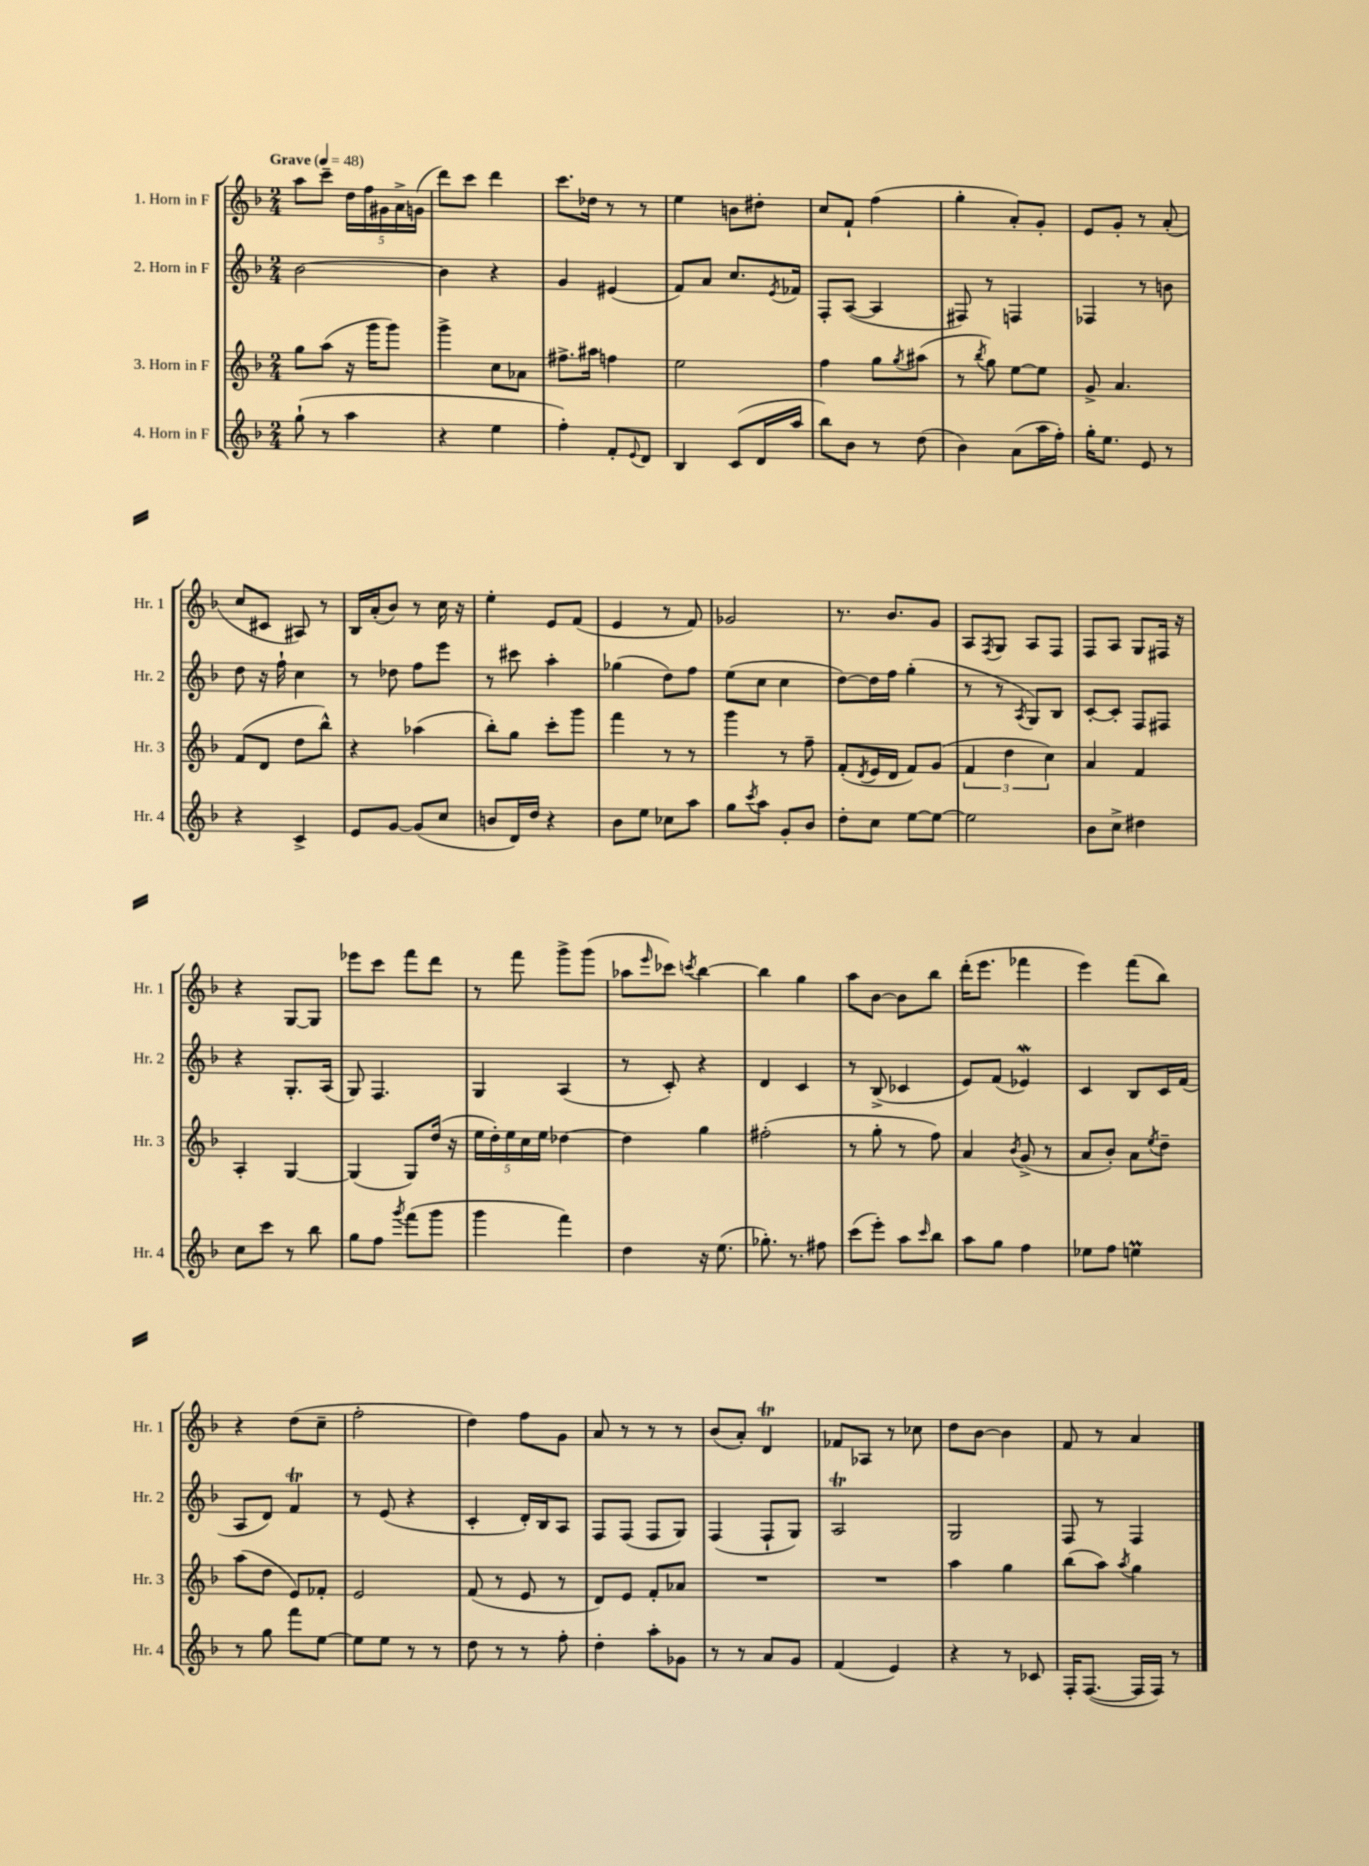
<<
\new StaffGroup <<
\new Staff = "s0" \with { instrumentName = "1. Horn in F" shortInstrumentName = "Hr. 1" } {
    \clef treble \key f \major \numericTimeSignature \time 2/4 \tempo "Grave" 4 = 48
    a''8 c'''8-- \tuplet 5/4 { d''16 f''16 gis'16 a'16-> g'16( } |
    d'''8) c'''8 d'''4 |
    c'''8. des''16 r8 r8 |
    e''4 b'8 dis''8-. |
    c''8 f'8-! f''4( |
    g''4-. a'8-.) g'8-. |
    e'8 g'8-. r8 a'8-.( |
    c''8 cis'8 ais8) r8 |
    bes16 a'16-.( bes'8) r8 c''16 r16 |
    e''4-. e'8 f'8( |
    e'4 r8 f'8) |
    ges'2 |
    r8. bes'8. g'8 |
    a8 \acciaccatura { f8 } g8 a8 f8 |
    f8 a8 g8 fis16 r16 |
    r4 g8~ g8 |
    ees'''8 c'''8 f'''8 d'''8 |
    r8 f'''8 g'''8-> g'''8( |
    aes''8 \grace { e'''16 } ces'''8) \acciaccatura { c'''8 } bes''4~ |
    bes''4 g''4 |
    a''8 bes'8~ bes'8 bes''8 |
    d'''16-.( e'''8. fes'''4 |
    e'''4) f'''8( bes''8) |
    r4 d''8( c''8-- |
    f''2-. |
    d''4) f''8 g'8 |
    a'8 r8 r8 r8 |
    bes'8( a'8-.) d'4\trill |
    fes'8 aes8 r8 ces''8 |
    d''8 bes'8~ bes'4 |
    f'8 r8 a'4 \bar "|." |
}
\new Staff = "s1" \with { instrumentName = "2. Horn in F" shortInstrumentName = "Hr. 2" } {
    \clef treble \key f \major \numericTimeSignature \time 2/4
    bes'2~ |
    bes'4 r4 |
    g'4 eis'4( |
    f'8) a'8 c''8. \acciaccatura { e'8 } fes'16 |
    f8-. a8~( a4 |
    fis8) r8 f4 |
    fes4 r8 b'8 |
    d''8 r16 f''16-! c''4 |
    r8 des''8 f''8 e'''8 |
    r8 cis'''8 a''4-. |
    ges''4( d''8) f''8 |
    e''8( c''8 c''4 |
    d''8~) d''16 f''16 g''4-.( |
    r8 r8 \acciaccatura { a8 } g8) bes8 |
    c'8~-. c'8-. f8 fis8 |
    r4 g8.-. a16( |
    g8) f4. |
    g4 a4( |
    r8 c'8-.) r4 |
    d'4 c'4 |
    r8 bes8->( ces'4 |
    e'8) f'8( ees'4\mordent) |
    c'4 bes8 c'16 f'16( |
    a8 d'8) f'4\trill |
    r8 e'8( r4 |
    c'4-. d'16-.) bes16 a8 |
    f8 f8( f8 g8) |
    f4( f8-! g8) |
    a2\trill |
    g2 |
    f8 r8 f4 \bar "|." |
}
\new Staff = "s2" \with { instrumentName = "3. Horn in F" shortInstrumentName = "Hr. 3" } {
    \clef treble \key f \major \numericTimeSignature \time 2/4
    g''8 a''8( r16 g'''16 g'''8) |
    g'''4-> c''8 aes'8 |
    fis''8.-> ais''16 f''4 |
    e''2 |
    f''4 g''8 \acciaccatura { g''8 } ais''8( |
    r8 \acciaccatura { bes''8 } g''8) e''8~ e''8 |
    g'8-> a'4. |
    f'8( d'8 d''8 bes''8-^) |
    r4 aes''4( |
    bes''8-.) g''8 c'''8-. g'''8 |
    f'''4 r8 r8 |
    g'''4 r8 f''8-- |
    f'8-.( \acciaccatura { d'8 } e'16 d'16 f'8) g'8( |
    \tuplet 3/2 { f'4 d''4 c''4) } |
    a'4 f'4 |
    a4-. g4~ |
    g4( g8) d''16( r16 |
    \tuplet 5/4 { e''16 d''16-.) e''16 c''16 e''16 } des''4~ |
    des''4 g''4 |
    fis''2-.( |
    r8 g''8-. r8 f''8) |
    a'4 \acciaccatura { bes'8 } g'8->( r8 |
    a'8 bes'8-.) a'8 \acciaccatura { e''8 } d''8-- |
    a''8( d''8 e'8) fes'8-. |
    e'2 |
    f'8( r8 e'8 r8 |
    d'8) e'8 f'8-. aes'8 |
    R2 |
    R2 |
    a''4 g''4 |
    bes''8( a''8) \acciaccatura { a''8 } g''4 \bar "|." |
}
\new Staff = "s3" \with { instrumentName = "4. Horn in F" shortInstrumentName = "Hr. 4" } {
    \clef treble \key f \major \numericTimeSignature \time 2/4
    g''8-!( r8 a''4 |
    r4 e''4 |
    f''4-.) f'8-. \appoggiatura { e'8 } d'8 |
    bes4 c'8( d'16 a''16 |
    bes''8) bes'8 r8 d''8( |
    bes'4) a'8( a''16 f''16-.) |
    g''16-. e''8. e'8 r8 |
    r4 c'4-> |
    e'8 g'8~ g'8( c''8 |
    b'8 d'16) d''16 r4 |
    bes'8 e''8 ces''8 a''8 |
    g''8 \acciaccatura { c'''8 } a''8 g'8-. bes'8 |
    d''8-. c''8 e''8~ e''8~ |
    e''2 |
    bes'8 c''8-> dis''4 |
    c''8 c'''8 r8 bes''8 |
    g''8 f''8 \acciaccatura { g'''8 } f'''8( g'''8 |
    g'''4 f'''4) |
    d''4 r16 e''8.( |
    ges''8.-.) r8. fis''8 |
    c'''8( e'''8-.) a''8 \grace { c'''16 } bes''8 |
    a''8 g''8 f''4 |
    ees''8 f''8 e''4\prall |
    r8 g''8 f'''8 e''8~ |
    e''8 e''8 r8 r8 |
    d''8 r8 r8 f''8-. |
    d''4-. a''8-. ges'8 |
    r8 r8 a'8 g'8 |
    f'4( e'4) |
    r4 r8 ces'8 |
    f16-. f8.~( f16 f16) r8 \bar "|." |
}
>>
>>
\layout { \context { \Score \remove "Bar_number_engraver" } }
